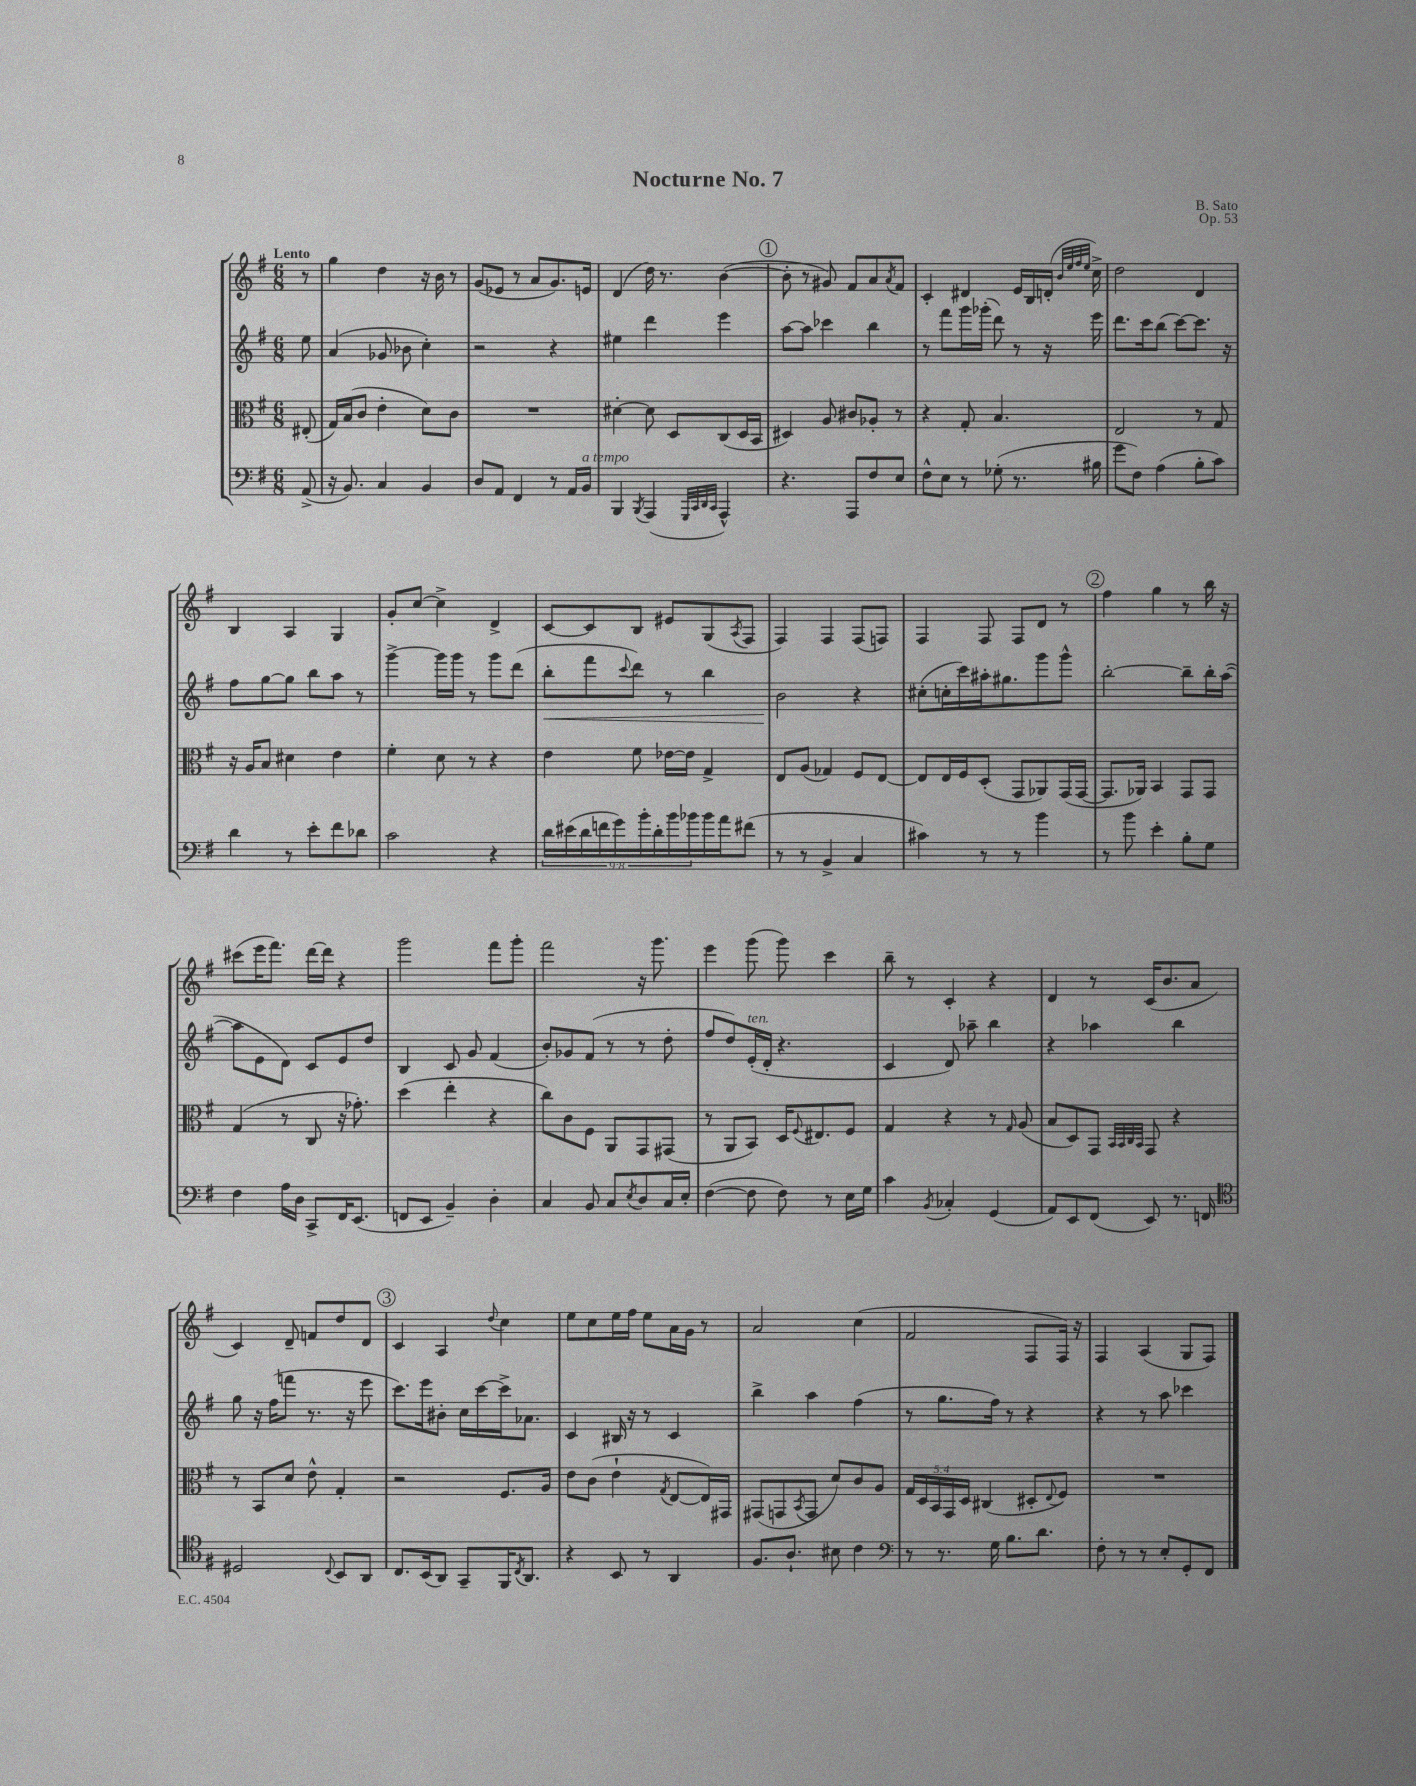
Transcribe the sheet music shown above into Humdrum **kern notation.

**kern	**kern	**kern	**kern
*staff4	*staff3	*staff2	*staff1
*clefF4	*clefC3	*clefG2	*clefG2
*k[f#]	*k[f#]	*k[f#]	*k[f#]
*M6/8	*M6/8	*M6/8	*M6/8
(8AA^	(8E#'	8ee	8r
=	=	=	=
16r	16G)	(4a	4gg
8.BB)	(16B	.	.
.	8c	.	.
4C	4e'	8g-	4dd
.	.	8b-	.
4BB	8d)	4cc')	16r
.	.	.	16b
.	8c	.	8r
=	=	=	=
8D	2.r	2r	(8g
8AA	.	.	8e-
4FF#	.	.	8r
.	.	.	8a
8r	.	4r	8.g)
16AA	.	.	.
16BB	.	.	16e
=	=	=	=
4BBB	[4d#'	4ee#	(4d
8qBBB	.	.	.
(4AAA	8d#]	4ddd	16dd)
.	.	.	8.r
.	8D	.	.
32qqGGG	.	.	.
32qqCC	.	.	.
32qqDD	.	.	.
32qqCC	.	.	.
4AAA^^)	(8C	4eee	([4b
.	16D	.	.
.	16BB	.	.
=	=	=	=
4.r	4D#)	[8aa	8b']
.	.	8aa]	8r
.	8A	4ccc-	8g#)
8AAA	8c#	.	8f#
8F#	8A-'	4bb	8a
.	.	.	8qa
8E	8r	.	8f#
=	=	=	=
8F#^^	4r	8r	4c'
8E	.	8fff#	.
8r	8G'	16ggg	4d#
.	.	(16ggg-'	.
(8G-'	4.B	8ddd)	.
8.r	.	8r	16e
.	.	.	16B
.	.	16r	(16d'
.	.	.	32qqb
.	.	.	32qqee
.	.	.	32qqff#
.	.	.	32qqee
16B#	.	16eee	16cc^)
=	=	=	=
8g	2E	8.ddd	2dd
8F#)	.	.	.
.	.	16ccc	.
(4A	.	(8bb	.
.	.	[8ccc)	.
8B'	8r	8.ccc]	4d
8c)	8G	.	.
.	.	16r	.
=	=	=	=
4d	16r	8ff#	4B
.	16A	.	.
.	8B	[8gg	.
8r	4d#	8gg]	4A
8e'	.	8bb	.
8f#	4e	8aa	4G
8d-	.	8r	.
=	=	=	=
2c	4f#'	[4ggg^	8g'
.	.	.	[8cc
.	8d	16ggg]	4cc^]
.	.	16ggg	.
.	8r	8r	.
4r	4r	8ggg	4d^
.	.	(8ddd	.
=	=	=	=
18d	4e	8bb'	[8c
(18e#	.	.	.
18d	.	.	.
.	.	8fff#	8c]
18f	.	.	.
18g)	.	.	.
.	.	8qqccc	.
.	8f#	8ddd)	8B
18b'	.	.	.
18d'	.	.	.
.	[16e-	8r	8e#
18b	.	.	.
.	16e-]	.	.
18b-	.	.	.
16b-	4G^	4bb	(8G
16a	.	.	.
.	.	.	8qA
(8f#	.	.	8F#
=	=	=	=
8r	8E	2b	4F#)
8r	(8A	.	.
4BB^	4G-)	.	4F#
4C	8F#	4r	(8F#
.	[8E	.	8F)
=	=	=	=
4c#)	8E]	(8cc#'	4F#
.	16E	16cc'	.
.	16F#	16ccc)	.
8r	(8D'	16aa#'	8F#
.	.	8.gg#	.
8r	8GG	.	8F#
4b	8AA-)	8ggg	8d
.	(16GG	8ggg^^	8r
.	[16GG	.	.
=	=	=	=
8r	8.GG]	[2bb'	4ff#
8b	.	.	.
.	16AA-)	.	.
4e'	4BB	.	4gg
8B'	8GG	8bb~]	8r
8G	8GG	16bb'	16bb
.	.	([16aa	16r
=	=	=	=
4F#	(4G	8aa]	(8ccc#
.	.	8e	16eee
.	.	.	8.fff#)
16A	8r	8d)	.
16D	.	.	.
8CC^	8C	8c	[16ddd
.	.	.	16ddd]
16FF#	16r	8e	4r
(8.EE	8.g-')	.	.
.	.	8dd	.
=	=	=	=
8FF	(4dd	4B	2ggg
8EE	.	.	.
4BB~)	4ee'	8c	.
.	.	8g	.
4D'	4r	(4f#	8fff#
.	.	.	8ggg'
=	=	=	=
4C	8cc)	8b')	2fff#
.	8c	8g-	.
8BB	8F#	(8f#	.
8C	8AA	8r	.
8qE	.	.	.
8D	8GG	8r	16r
.	.	.	8.ggg
16C	(8GG#	8dd'	.
16E'	.	.	.
=	=	=	=
([4F#	8r	8ff#	4eee
.	8AA	8dd)	.
8F#]	8BB)	(16e'	(8ggg
.	.	16d'	.
8F#)	16D	4.r	8ggg)
.	8qqF#	.	.
.	8.E#	.	.
8r	.	.	4ccc
16E	8F#	.	.
16G	.	.	.
=	=	=	=
4c	4G	4c	8bb~
.	.	.	8r
8qBB	.	.	.
4C-'	4r	8d)	4c'
.	.	8aa-~	.
(4GG	8r	4bb	4r
.	16qqG	.	.
.	(8A	.	.
=	=	=	=
8AA)	8B	4r	4d
8EE	8D)	.	.
(8FF#	8GG	4aa-	8r
.	32qqBB	.	.
.	32qqBB	.	.
.	32qqC	.	.
.	32qqBB	.	.
8EE)	8GG	.	(16c
.	.	.	8.b
8.r	4r	4bb	.
.	.	.	8a
16FF	.	.	.
=	=	=	=
*clefC4	*	*	*
2D#	8r	8gg	4c)
.	8BB	16r	.
.	.	(16ff#	.
.	8d	8fff	8d~
.	8e^^	8.r	8f
8qqC	.	.	.
8BB	4G'	.	8dd
.	.	16r	.
8AA	.	8eee	8d
=	=	=	=
8.C	2r	8.ccc)	4c
(16BB	.	16eee	.
8AA)	.	8b#'	4A
8GG~	.	16cc	.
.	.	[16ccc	.
.	.	.	8qqdd
16FF#	8.F#	16ccc^]	4cc
8qC	.	.	.
8.AA	.	8.a-	.
.	16A	.	.
=	=	=	=
4r	8e	4c	8ee
.	(8c	.	8cc
8BB	4e`	16B#	16ee
.	.	16r	16ff#
8r	.	8r	8ee
.	8qG	.	.
4AA	[8E	4c	16a
.	.	.	16g
.	16E])	.	8r
.	16GG#	.	.
=	=	=	=
8.F#	(8GG#	4bb^	2a
.	8GG	.	.
8.A`	.	.	.
.	8qBB	.	.
.	8GG	4aa	.
8B#	8d)	.	.
4c	8c	(4ff#	(4cc
.	8A	.	.
=	=	=	=
*clefF4	*	*	*
8r	20G	8r	2f#
.	20D	.	.
.	20BB	.	.
8.r	.	8.gg	.
.	20GG	.	.
.	20D	.	.
.	(4C#	.	.
16G	.	16ff#)	.
8.B	.	8r	.
.	8D#'	4r	8F#
8.d	.	.	.
.	8qqE	.	.
.	8F#)	.	16F#)
.	.	.	16r
=	=	=	=
8F#'	2.r	4r	4F#
8r	.	.	.
8r	.	8r	(4A
8E'	.	8aa	.
8GG'	.	4ccc-	8G
8FF#	.	.	8F#)
==	==	==	==
*-	*-	*-	*-
